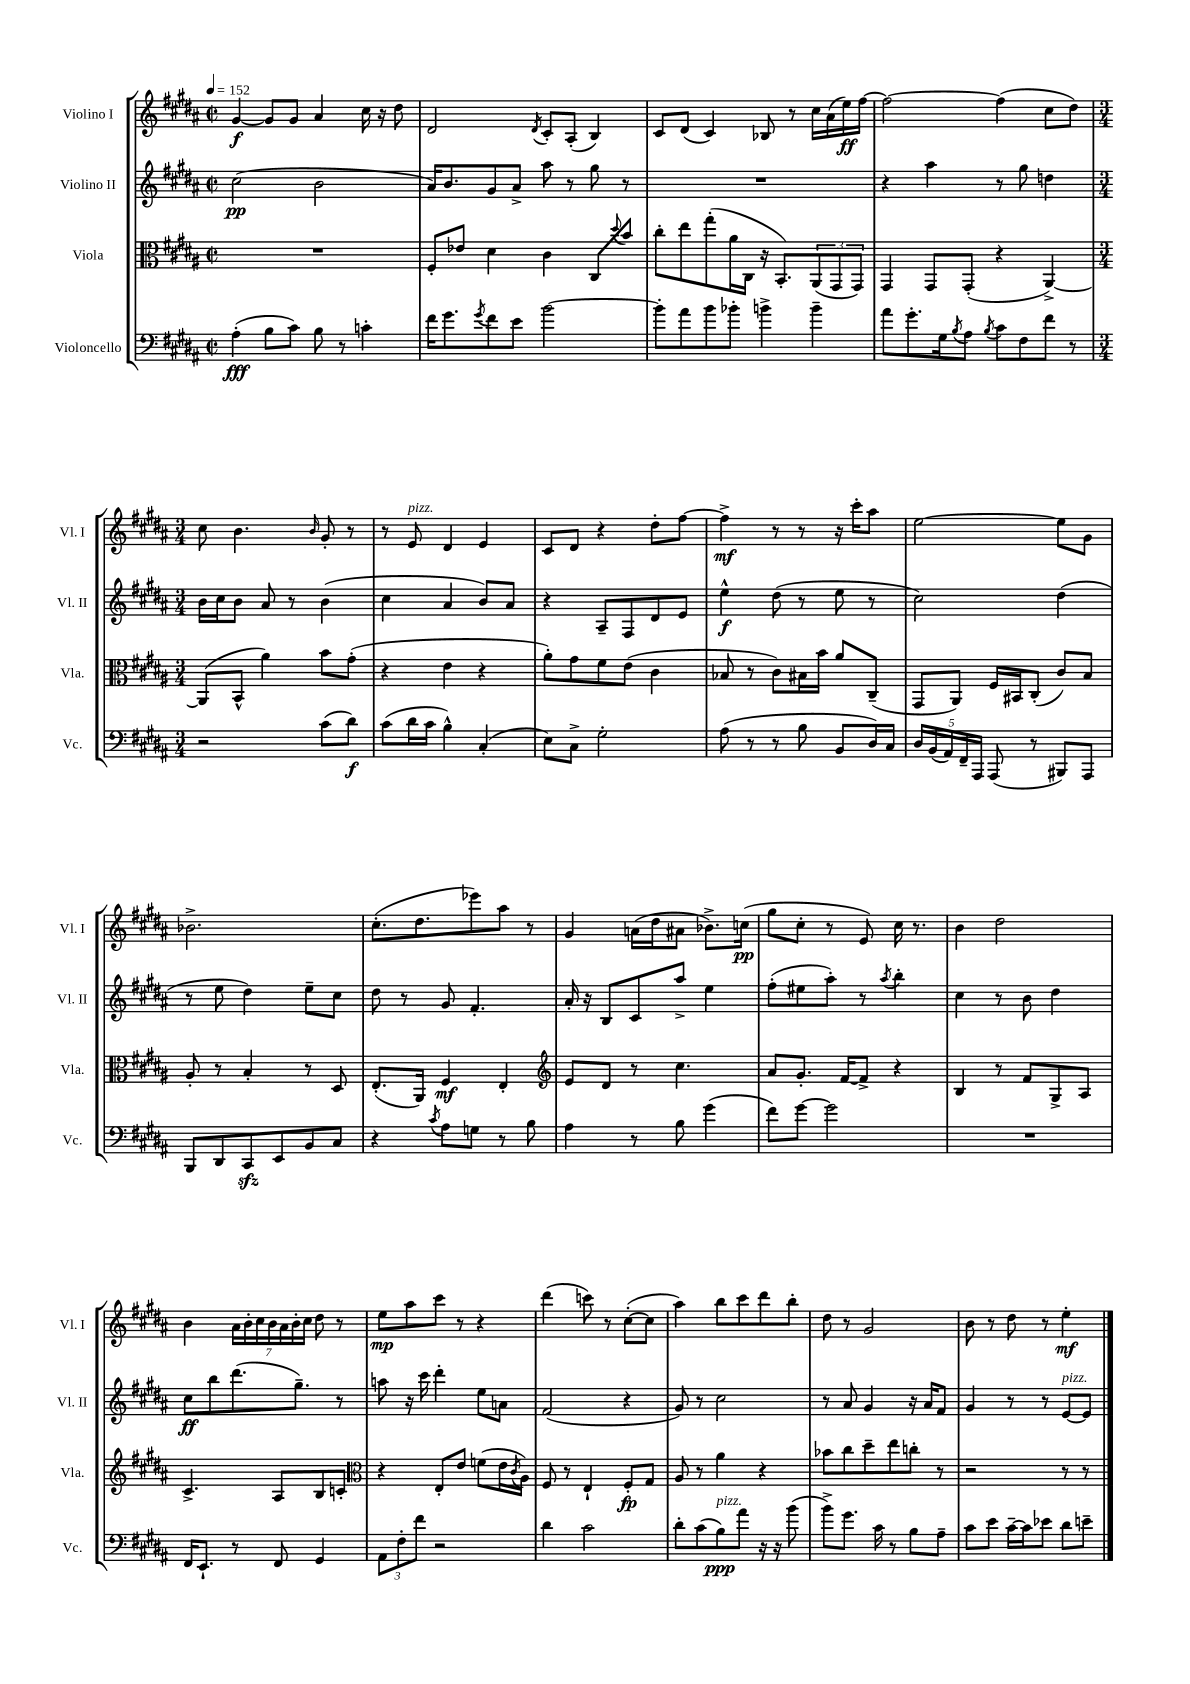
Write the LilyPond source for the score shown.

<<
\new StaffGroup <<
\new Staff = "s0" \with { instrumentName = "Violino I" shortInstrumentName = "Vl. I" } {
    \clef treble \key b \major \defaultTimeSignature \time 2/2 \tempo 4 = 152
    gis'4~\f gis'8 gis'8 ais'4 cis''16 r16 dis''8 |
    dis'2 \acciaccatura { dis'8 } cis'8-. ais8-.( b4) |
    cis'8 dis'8( cis'4) bes8 r8 cis''16 ais'16( e''16\ff) fis''16~ |
    fis''2~ fis''4( cis''8 dis''8) |
    \numericTimeSignature \time 3/4 cis''8 b'4. \grace { b'16 } gis'8-. r8 |
    r8 e'8^\markup { \italic "pizz." } dis'4 e'4 |
    cis'8 dis'8 r4 dis''8-. fis''8~ |
    fis''4->\mf r8 r8 r16 cis'''16-. ais''8 |
    e''2~ e''8 gis'8 |
    bes'2.-> |
    cis''8.-.( dis''8. ees'''8) ais''8 r8 |
    gis'4 a'16( dis''16 ais'8 bes'8.->) c''16\pp( |
    gis''8 cis''8-. r8 e'8) cis''16 r8. |
    b'4 dis''2 |
    b'4 \tuplet 7/4 { ais'16 b'16-. cis''16 b'16 ais'16 b'16-. cis''16 } dis''8 r8 |
    e''8\mp ais''8 cis'''8 r8 r4 |
    dis'''4( c'''8) r8 cis''8~-.( cis''8 |
    ais''4) b''8 cis'''8 dis'''8 b''8-. |
    dis''8 r8 gis'2 |
    b'8 r8 dis''8 r8 e''4-.\mf \bar "|." |
}
\new Staff = "s1" \with { instrumentName = "Violino II" shortInstrumentName = "Vl. II" } {
    \clef treble \key b \major \defaultTimeSignature \time 2/2
    cis''2\pp( b'2 |
    ais'16) b'8. gis'8 ais'8-> ais''8 r8 gis''8 r8 |
    R1 |
    r4 ais''4 r8 gis''8 d''4 |
    \numericTimeSignature \time 3/4 b'16 cis''16 b'8 ais'8 r8 b'4( |
    cis''4 ais'4 b'8) ais'8 |
    r4 ais8-- fis8 dis'8 e'8 |
    e''4-^\f dis''8( r8 e''8 r8 |
    cis''2) dis''4( |
    r8 e''8 dis''4) e''8-- cis''8 |
    dis''8 r8 gis'8 fis'4.-. |
    ais'16-. r16 b8 cis'8 ais''8-> e''4 |
    fis''8-.( eis''8 ais''8-.) r8 \acciaccatura { ais''8 } b''4-. |
    cis''4 r8 b'8 dis''4 |
    cis''8\ff b''8 dis'''8.( gis''8.--) r8 |
    a''8 r16 cis'''16 dis'''4-. e''8 a'8 |
    fis'2( r4 |
    gis'8) r8 cis''2 |
    r8 ais'8 gis'4 r16 ais'16 fis'8 |
    gis'4 r8 r8 e'8~^\markup { \italic "pizz." } e'8 \bar "|." |
}
\new Staff = "s2" \with { instrumentName = "Viola" shortInstrumentName = "Vla." } {
    \clef alto \key b \major \defaultTimeSignature \time 2/2
    R1 |
    fis8-. ees'8 dis'4 cis'4 cis8 \appoggiatura { dis''8 } b'8 |
    cis''8-. e''8 gis''8-.( ais'16 cis16 r16 b,8.-.) \tuplet 3/2 { ais,8( gis,8 gis,8) } |
    gis,4 gis,8 gis,8-.( r4 ais,4~->) |
    \numericTimeSignature \time 3/4 ais,8( b,8-^ ais'4) b'8 gis'8-.( |
    r4 e'4 r4 |
    ais'8-.) gis'8 fis'8 e'8( cis'4 |
    bes8 r8 cis'8) bis16 b'16 ais'8 cis8--( |
    gis,8 ais,8) fis16 bis,16 cis8-.( cis'8) b8 |
    ais8-. r8 b4-. r8 dis8 |
    e8.-.( ais,16) fis4\mf e4-. |
    \clef treble e'8 dis'8 r8 cis''4. |
    ais'8 gis'8.-. fis'16~ fis'8-> r4 |
    b4 r8 fis'8 gis8-> ais8 |
    cis'4.-> ais8 b8 c'8-. |
    \clef alto r4 e8-. e'8 f'8( e'16 \acciaccatura { cis'8 } ais16) |
    fis8 r8 e4-! fis8-.\fp gis8 |
    ais8 r8 ais'4 r4 |
    bes'8 cis''8 dis''8-- e''8 c''8-. r8 |
    r2 r8 r8 \bar "|." |
}
\new Staff = "s3" \with { instrumentName = "Violoncello" shortInstrumentName = "Vc." } {
    \clef bass \key b \major \defaultTimeSignature \time 2/2
    ais4-.\fff( b8 cis'8) b8 r8 c'4-. |
    fis'16 gis'8. \acciaccatura { gis'8 } fis'8 e'8 b'2~ |
    b'8-. ais'8 b'8 bes'8-. b'4-> b'4-- |
    ais'8 gis'8.-. gis16 \acciaccatura { b8 } ais8 \acciaccatura { b8 } cis'8 fis8 fis'8 r8 |
    \numericTimeSignature \time 3/4 r2 cis'8( dis'8\f) |
    cis'8( dis'16 cis'16 b4-^) cis4-.( |
    e8) cis8-> gis2-. |
    ais8( r8 r8 b8 b,8 dis16) cis16 |
    \tuplet 5/4 { dis16 b,16( ais,16) fis,16-- ais,,16 } ais,,8( r8 bis,,8) ais,,8 |
    b,,8 dis,8 cis,8\sfz e,8 b,8 cis8 |
    r4 \acciaccatura { cis'8 } ais8 g8 r8 b8 |
    ais4 r8 b8 gis'4( |
    fis'8) gis'8~ gis'2 |
    R2. |
    fis,16 e,8.-! r8 fis,8 gis,4 |
    \tuplet 3/2 { ais,8 fis8-. fis'8 } r2 |
    dis'4 cis'2 |
    dis'8-. cis'8( b8\ppp^\markup { \italic "pizz." }) ais'8 r16 r16 b'8( |
    b'8->) gis'8. cis'16 r8 b8 ais8-- |
    cis'8 e'8 cis'16~-- cis'16 ees'8 dis'8 e'8-- \bar "|." |
}
>>
>>
\layout { \context { \Score \remove "Bar_number_engraver" } }
